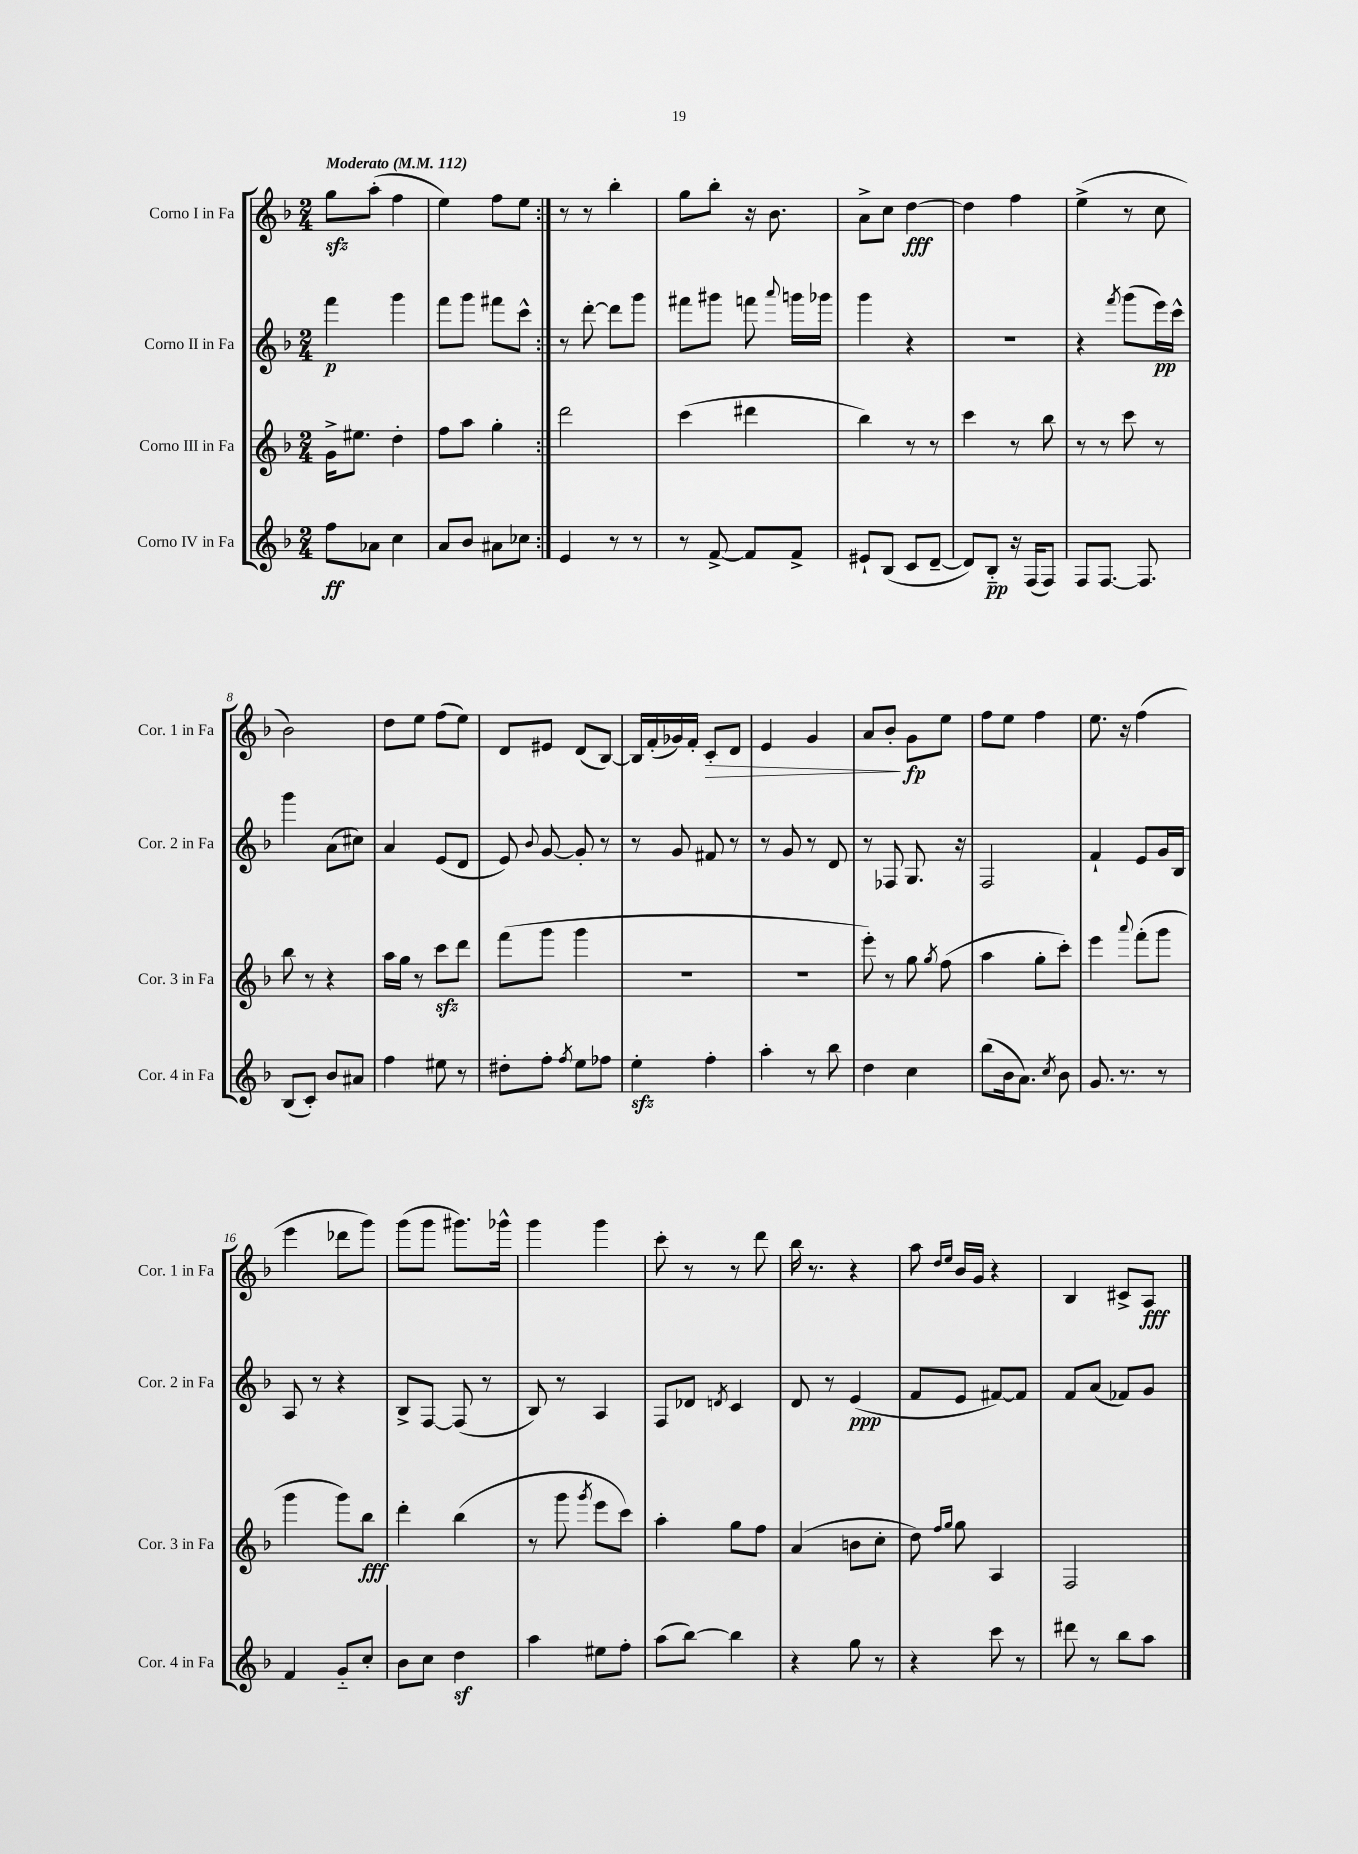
<<
\new StaffGroup <<
\new Staff = "s0" \with { instrumentName = "Corno I in Fa" shortInstrumentName = "Cor. 1 in Fa" } {
    \clef treble \key f \major \numericTimeSignature \time 2/4 \tempo "Moderato" 4 = 112
    \autoBeamOff \repeat volta 2 { g''8[\sfz a''8]-.( f''4 |
    e''4) f''8[ e''8] | }
    r8 r8 bes''4-. |
    g''8[ bes''8]-. r16 bes'8. |
    a'8[-> c''8] d''4~\fff |
    d''4 f''4 |
    e''4->( r8 c''8 |
    bes'2) |
    d''8[ e''8] f''8[( e''8]) |
    d'8[ eis'8] d'8[( bes8]~) |
    bes16[ f'16-.( ges'16) f'16]-. c'8[-.\> d'8] |
    e'4 g'4 |
    a'8[ bes'8]-.\! g'8[\fp e''8] |
    f''8[ e''8] f''4 |
    e''8. r16 f''4( |
    e'''4 des'''8[ g'''8]) |
    g'''8[( g'''8] gis'''8.[) ges'''16]-^ |
    g'''4 g'''4 |
    c'''8-. r8 r8 d'''8 |
    bes''16 r8. r4 |
    a''8 \grace { d''16[ e''16] } bes'16[ g'16] r4 |
    bes4 cis'8[-> a8]\fff \bar "|." |
}
\new Staff = "s1" \with { instrumentName = "Corno II in Fa" shortInstrumentName = "Cor. 2 in Fa" } {
    \clef treble \key f \major \numericTimeSignature \time 2/4
    \autoBeamOff \repeat volta 2 { f'''4\p g'''4 |
    f'''8[ g'''8] fis'''8[ c'''8]-^ | }
    r8 d'''8~-. d'''8[ g'''8] |
    fis'''8[ gis'''8] f'''8 \appoggiatura { a'''8 } g'''16[ ges'''16] |
    g'''4 r4 |
    R2 |
    r4 \acciaccatura { f'''8 } g'''8[( e'''16\pp) c'''16]-^ |
    g'''4 a'8[( cis''8]) |
    a'4 e'8[( d'8] |
    e'8) \appoggiatura { bes'8 } g'8~ g'8-. r8 |
    r8 g'8 fis'8 r8 |
    r8 g'8 r8 d'8 |
    r8 fes8 g8. r16 |
    f2 |
    f'4-! e'8[ g'16 bes16] |
    a8 r8 r4 |
    bes8[-> f8]~ f8( r8 |
    bes8) r8 a4 |
    f8[ des'8] \acciaccatura { d'8 } c'4 |
    d'8 r8 e'4\ppp( |
    f'8[ e'8] fis'8[~) fis'8] |
    f'8[ a'8]( fes'8[) g'8] \bar "|." |
}
\new Staff = "s2" \with { instrumentName = "Corno III in Fa" shortInstrumentName = "Cor. 3 in Fa" } {
    \clef treble \key f \major \numericTimeSignature \time 2/4
    \autoBeamOff \repeat volta 2 { g'16[-> eis''8.] d''4-. |
    f''8[ a''8] g''4-. | }
    d'''2 |
    c'''4( dis'''4 |
    bes''4) r8 r8 |
    c'''4 r8 bes''8 |
    r8 r8 c'''8 r8 |
    bes''8 r8 r4 |
    a''16[ g''16] r8 c'''8[\sfz d'''8] |
    f'''8[( g'''8] g'''4 |
    R2 |
    R2 |
    e'''8-.) r8 g''8 \acciaccatura { g''8 } f''8( |
    a''4 g''8[-. c'''8]-.) |
    e'''4 \appoggiatura { a'''8 } f'''8[-.( g'''8] |
    g'''4 g'''8[) bes''8]\fff |
    d'''4-. bes''4( |
    r8 g'''8 \acciaccatura { g'''8 } e'''8[ c'''8]) |
    a''4-. g''8[ f''8] |
    a'4( b'8[ c''8]-. |
    d''8) \grace { f''16[ g''16] } g''8 a4 |
    f2 \bar "|." |
}
\new Staff = "s3" \with { instrumentName = "Corno IV in Fa" shortInstrumentName = "Cor. 4 in Fa" } {
    \clef treble \key f \major \numericTimeSignature \time 2/4
    \autoBeamOff \repeat volta 2 { f''8[\ff aes'8] c''4 |
    a'8[ bes'8] ais'8[ ces''8] | }
    e'4 r8 r8 |
    r8 f'8~-> f'8[ f'8]-> |
    eis'8[-! bes8]( c'8[ d'8]~-- |
    d'8[) bes8]-_\pp r16 f16[( f8]) |
    f8[ f8.]~ f8. |
    bes8[( c'8]-.) bes'8[ ais'8] |
    f''4 eis''8 r8 |
    dis''8[-. f''8]-. \acciaccatura { f''8 } e''8[ fes''8] |
    e''4-.\sfz f''4-. |
    a''4-. r8 bes''8 |
    d''4 c''4 |
    bes''8[( bes'16 a'8.]) \acciaccatura { c''8 } bes'8 |
    g'8. r8. r8 |
    f'4 g'8[-_ c''8]-. |
    bes'8[ c''8] d''4\sf |
    a''4 eis''8[ f''8]-. |
    a''8[( bes''8]~) bes''4 |
    r4 g''8 r8 |
    r4 c'''8 r8 |
    dis'''8 r8 bes''8[ a''8] \bar "|." |
}
>>
>>
